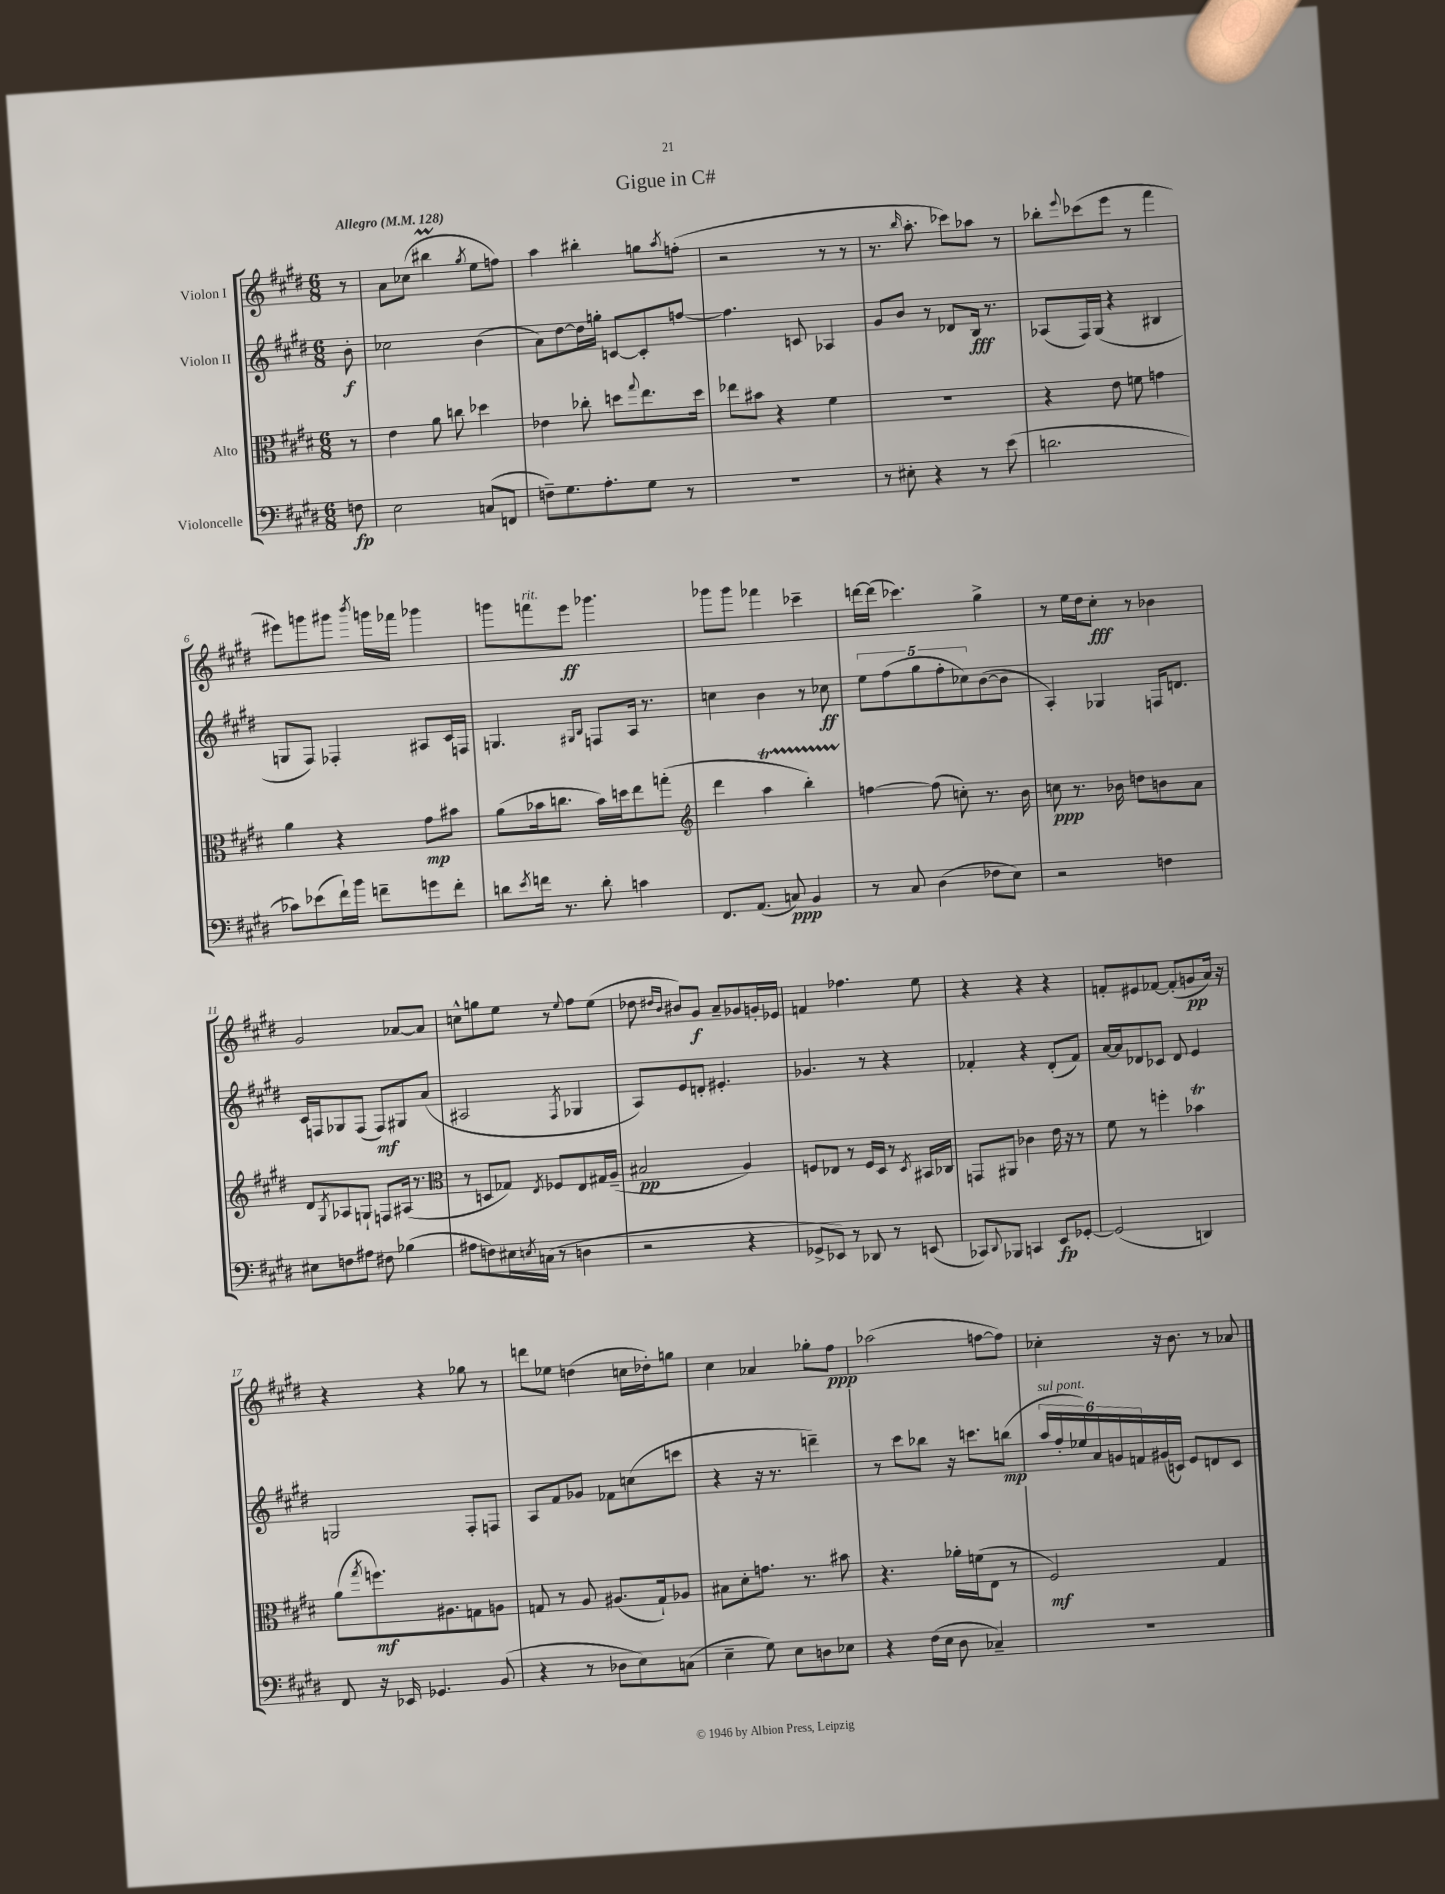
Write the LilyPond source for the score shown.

\header { title = "Gigue in C#" }
<<
\new StaffGroup <<
\new Staff = "s0" \with { instrumentName = "Violon I" } {
    \clef treble \key e \major \numericTimeSignature \time 6/8 \partial 8 \tempo "Allegro" 4 = 128
    r8 |
    a'8 ces''8( bis''4\prall \acciaccatura { gis''8 } e''8 f''8) |
    a''4 bis''4-. g''8 \acciaccatura { a''8 } f''8-.( |
    r2 r8 r8 |
    r8. \grace { b''16 } a''8.-. ces'''8) aes''8 r8 |
    bes''8-. \appoggiatura { e'''8 } ces'''8( e'''8 r8 fis'''4 |
    eis'''8) g'''8 gis'''8 \acciaccatura { b'''8 } g'''16 fes'''16 ges'''4 |
    g'''8 f'''8^\markup { \italic "rit." } e'''8\ff ges'''4. |
    ges'''8 ges'''8 fes'''4 ces'''4-- |
    d'''16~ d'''16( ces'''4.) gis''4-> |
    r8 e''16 dis''16 cis''8-.\fff r8 bes'4 |
    gis'2 aes'8~ aes'8 |
    c''8-^ g''8 e''8 r8 \appoggiatura { e''8 } fis''8 e''8( |
    des''8 \grace { dis''16 b'16 } bis'8) gis'8\f a'8-- ges'8 g'16-. ees'16 |
    f'4 fes''4. e''8 |
    r4 r4 r4 |
    f'8-. eis'8 fes'8~ fes'8-.( g'8\pp a'16) r16 |
    r4 r4 ges''8 r8 |
    d'''8 ees''8 d''4( c''16 des''16-.) g''8 |
    cis''4 aes'4 ges''8-. fis''8\ppp |
    aes''2( f''8~ f''8) |
    ces''4-. r16 b'8. r8 aes'8 \bar "|." |
}
\new Staff = "s1" \with { instrumentName = "Violon II" } {
    \clef treble \key e \major \numericTimeSignature \time 6/8 \partial 8
    b'8-.\f |
    ces''2 b'4( |
    a'8) dis''8~ dis''16 g''16-. c'8~ c'8-. f''8~ |
    f''4. c'8 aes4 |
    gis'8 b'8 r8 des'8 b16\fff r8. |
    aes8( fis16) gis16( r4 bis4 |
    g8 fis8) fes4-. ais8 cis'16 f16 |
    g4. \grace { gis16 b16 } f8 a16 r8. |
    c''4 b'4 r8 ces''8\ff |
    \tuplet 5/4 { e''8 fis''8( gis''8 fis''8-. ces''8) } b'8~( b'8 |
    a4-.) ges4 f16 d'8. |
    cis'16 f16 ges8 f8( f8\mf) gis8 a'8( |
    ais2 \acciaccatura { fis8 } ges4 |
    a8) e'8 d'8-. eis'4.-. |
    ges'4. r8 r4 |
    fes'4-. r4 dis'8-.( fes'8) |
    a'16~ a'16 des'8 ces'8 des'8 e'4 |
    g2 fis8-. f8 |
    a8 fis'8 ges'8 fes'8 c''8( c'''8 |
    r4 r16 r8. d'''4--) |
    r8 cis'''8 bes''8 r16 c'''8. b''8\mp( |
    \tuplet 6/4 { a''16^\markup { \italic "sul pont." } fis''16-. ees''16) a'16 g'16 f'16 } gis'16( c'16) e'8 d'8 c'8 \bar "|." |
}
\new Staff = "s2" \with { instrumentName = "Alto" } {
    \clef alto \key e \major \numericTimeSignature \time 6/8 \partial 8
    r8 |
    e'4 a'8 c''8 des''4 |
    ees'4 ces''8-. d''8 \appoggiatura { gis''8 } e''8. d''16 |
    ees''8 bis'8 r4 fis'4 |
    R2. |
    r4 e'8 f'8 g'4 |
    a'4 r4 gis'8\mp bis'8 |
    a'8( bes'16 c''8. bes'16) d''16 e''8 g''8-.( |
    \clef treble dis'''4 a''4\startTrillSpan b''4-.) |
    f''4~\stopTrillSpan f''8( c''8-.) r8. b'16 |
    c''8\ppp r8. bes'16 d''8 b'8 a'8 |
    dis'8 \acciaccatura { gis8 } aes8 g8-! f8 ais16( r8. |
    \clef alto r8 d8 ges8) \acciaccatura { e8 } fes8 e8 gis16 a16--( |
    bis2\pp a4) |
    f8 ees8 r8 f16 dis16 r8 \acciaccatura { dis8 } bis,16 ces16 |
    g,8 ais,8 ces'4 e'16 r16 r8 |
    fis'8 r8 f''4-. bes'4\trill |
    a'8( \acciaccatura { gis''8 } f''8.\mf) ais8. g8 a8 |
    g8 r8 a8 ais8.( g16-!) aes8 |
    bis8 dis'8-. g'8. r8. bis'8 |
    r4. aes'16-. f'16( e8 r8 |
    fis2\mf) gis4 \bar "|." |
}
\new Staff = "s3" \with { instrumentName = "Violoncelle" } {
    \clef bass \key e \major \numericTimeSignature \time 6/8 \partial 8
    f8\fp |
    e2 c8( f,8 |
    f8--) gis8. a8.-. gis8 r8 |
    R2. |
    r8 eis8-. r4 r8 e'8( |
    d'2. |
    ces'8) ees'8( fis'16-!) b'16 f'8-- g'8 f'8-. |
    d'8 \acciaccatura { e'8 } f'16 r8. d'8-. c'4 |
    fis,8. a,8.( c8\ppp) b,4 |
    r8 cis8 dis4( fes8 e8) |
    r2 f4 |
    eis8 f8 ais8 fis8 bes4( |
    ais8 f8) eis16 \acciaccatura { e8 } c16( r8 d4 |
    r2 r4 |
    ges,8-> ees,8) r8 des,8 r8 e,8( |
    ces,8) \appoggiatura { dis,8 } bes,,8 c,4 e,8\fp ges,8~-. |
    ges,2( d,4) |
    fis,8 r16 ees,16 ges,4. b,8( |
    r4 r8 des8 e8) c8( |
    e4-- gis8) e8 d8 ees8 |
    r4 fis16( e16 dis8 ces4--) |
    R2. \bar "|." |
}
>>
>>
